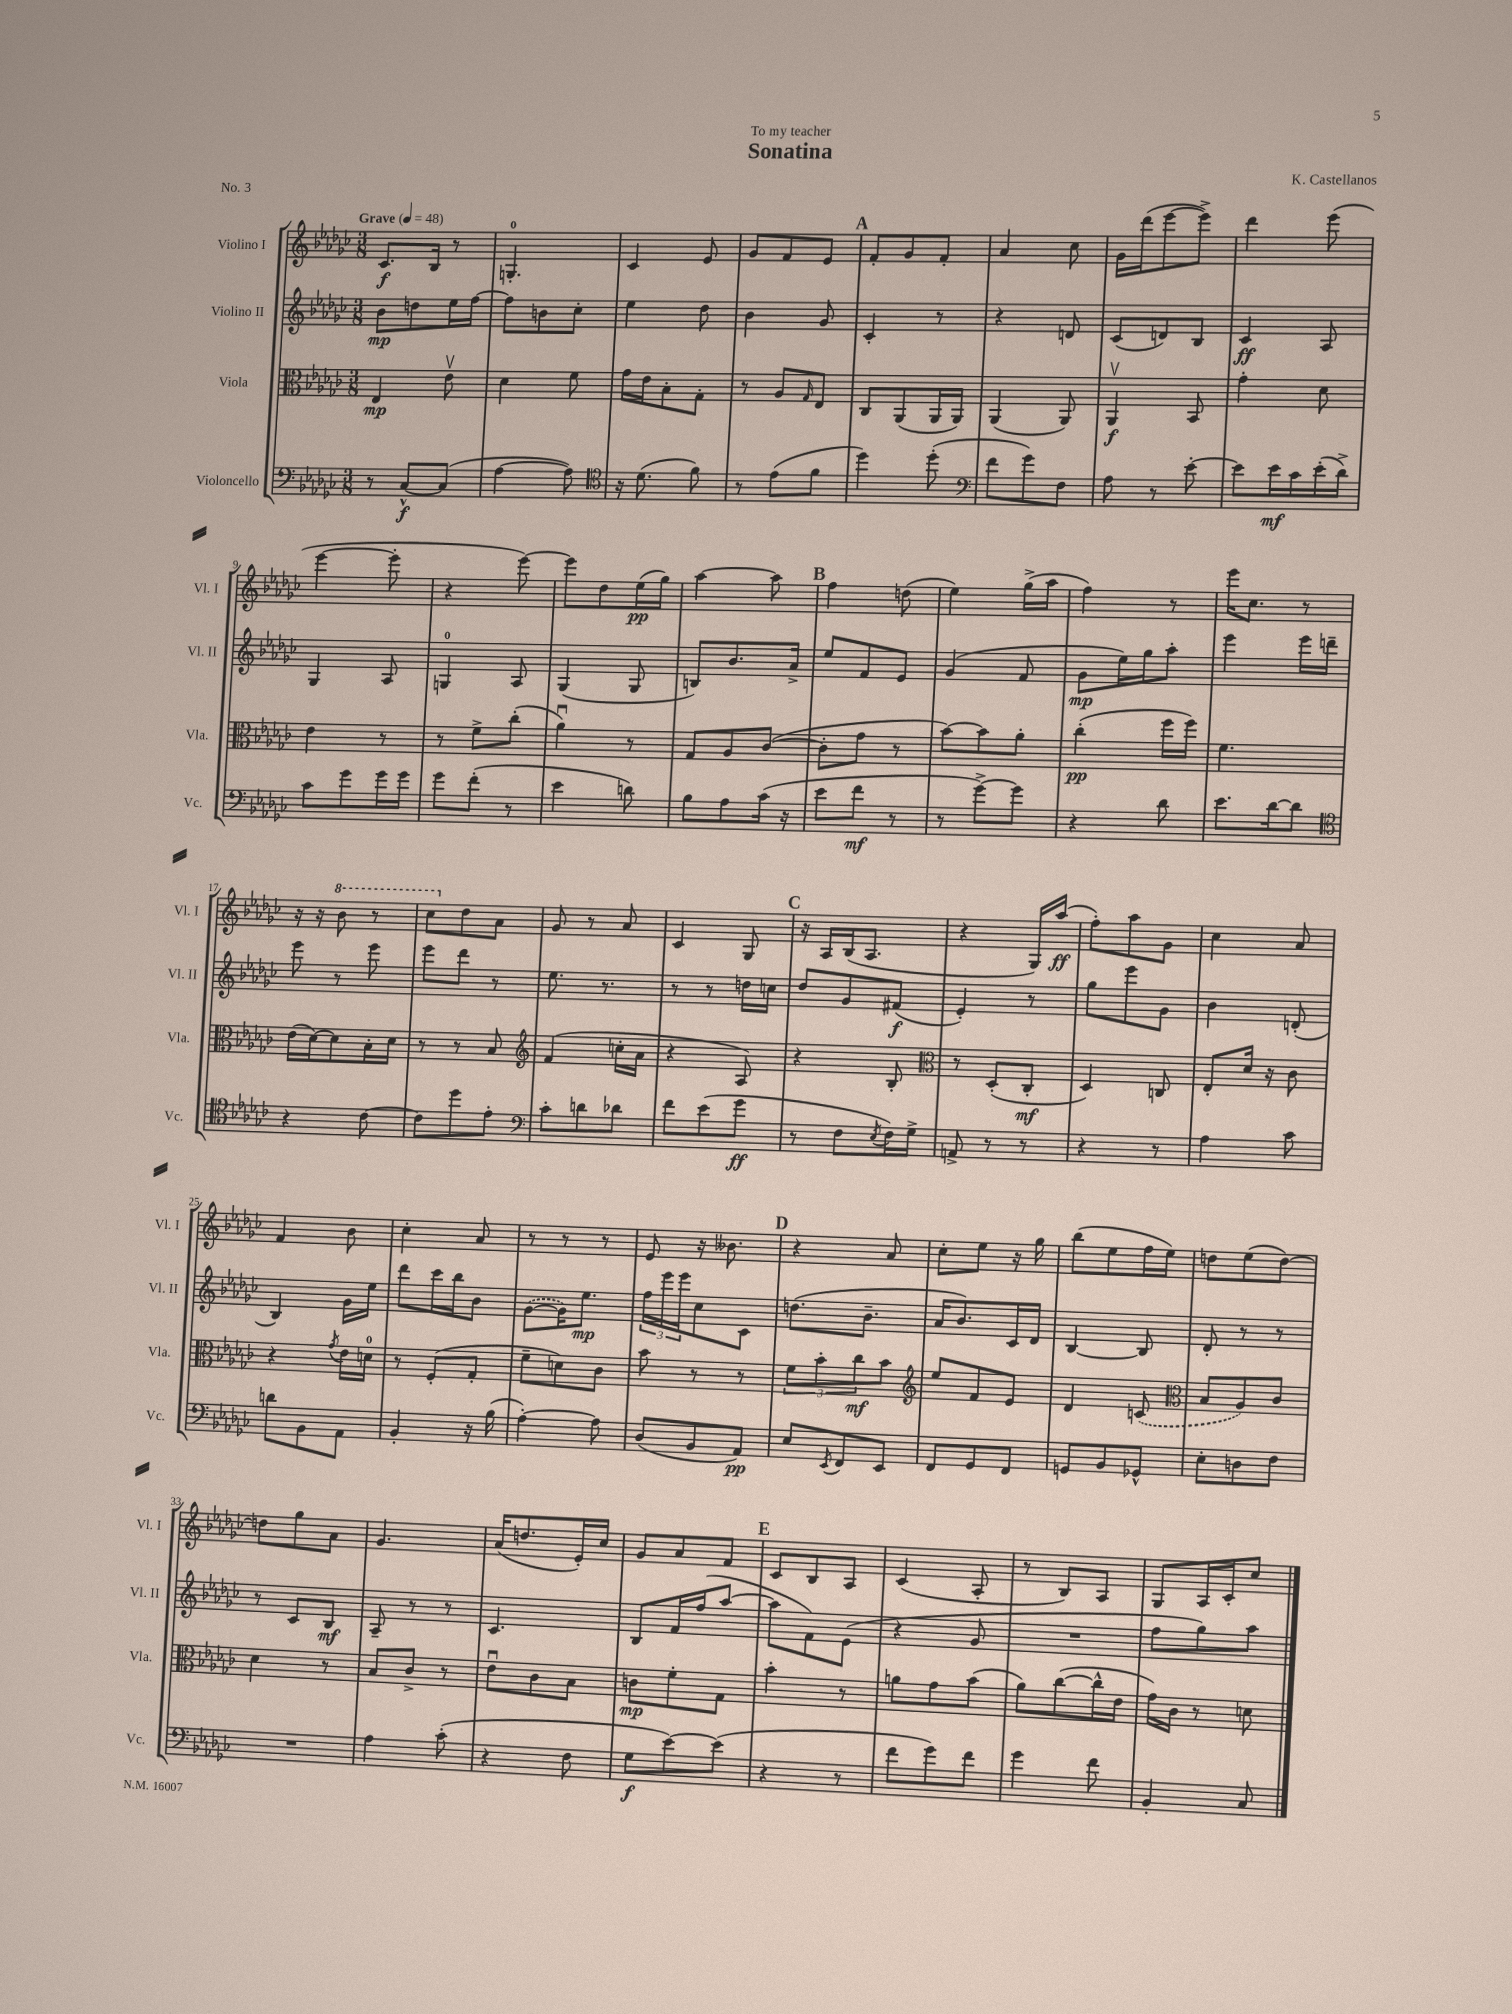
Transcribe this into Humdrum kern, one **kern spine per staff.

**kern	**kern	**kern	**kern
*staff4	*staff3	*staff2	*staff1
*clefF4	*clefC3	*clefG2	*clefG2
*k[b-e-a-d-g-c-]	*k[b-e-a-d-g-c-]	*k[b-e-a-d-g-c-]	*k[b-e-a-d-g-c-]
*M3/8	*M3/8	*M3/8	*M3/8
*MM48	*MM48	*MM48	*MM48
8r	4E-/	8b-\L	8.c-/L
[8C-^^/L	.	8dd\	.
.	.	.	16B-/Jk
(8C-/]J	8e-v\	16ee-\L	8r
.	.	[16ff\JJ	.
=	=	=	=
[4A-\	4d-\	8ff\]L	4.G'/
.	.	8b\	.
8A-\])	8f\	8cc-'\J	.
=	=	=	=
*clefC4	*	*	*
16r	16g-\LL	4ee-\	4c-/
(8.d-\	16e-\J	.	.
.	8B-'\	.	.
8f\)	8G-'\J	8dd-\	8e-/
=	=	=	=
8r	8r	4b-\	8g-/L
(8e-\L	8A-/L	.	8f/
.	16qqG-/	.	.
8f\J	8E-/J	8g-/	8e-/J
=	=	=	=
4dd-\)	8C-/L	4c-'/	8f'/L
.	(8AA-/	.	8g-/
(8dd-'\	16AA-/L	8r	8f'/J
.	16AA-/JJ)	.	.
=	=	=	=
*clefF4	*	*	*
8f\L	(4AA-/	4r	4a-/
8g-\)	.	.	.
8F\J	8AA-/)	8d/	8cc-\
=	=	=	=
8A-\	4AA-v/	(8c-/L	16g-\LL
.	.	.	(16ddd-\J
8r	.	8d/)	[8eee-\
[8e-'\	8BB-/	8B-/J	8eee-^\]J)
=	=	=	=
8e-\]L	4g-'\	4c-/	4ddd-\
16e-\L	.	.	.
16c-\	.	.	.
(16e-'\	8d-\	8A-/	(8eee-\
16d-^\JJ)	.	.	.
=	=	=	=
8c-\L	4e-\	4G-/	[4eee-\
8g-\	.	.	.
16g-\L	8r	8A-/	8eee-'\]
16g-\JJ	.	.	.
=	=	=	=
8g-\L	8r	4G/	4r
(8f'\J	8f^\L	.	.
8r	(8cc-'\J	8A-/	[8eee-\)
=	=	=	=
4e-\	4a-u\)	(4G-/	8eee-\]L
.	.	.	8dd-\
8d\)	8r	8G-/	(16ee-\L
.	.	.	16gg-\JJ)
=	=	=	=
8B-\L	8G-/L	8B/L)	[4aa-\
8A-\	8A-/	8.b-/	.
(16c-\Jk	([8c-/J	.	8aa-\]
16r	.	16a-^/Jk	.
=	=	=	=
8e-\L	8c-'\]L	8ee-/L	4ff\
8f\J	8g-\J	8f/	.
8r	8r	8e-/J	(8dd\
=	=	=	=
8r	[8b-\L)	(4g-/	4ee-\)
[8g-^\L)	8b-\]	.	.
8g-\]J	8a-'\J	8f/	(16gg-^\LL
.	.	.	16aa-\JJ
=	=	=	=
4r	(4cc-'\	8g-\L	4ff\)
.	.	16ee-\L)	.
.	.	16gg-\J	.
8d-\	16ff\LL	8aa-'\J	8r
.	16ff\JJ)	.	.
=	=	=	=
8.e-\L	4.f\	4eee-\	16eee-\LK
.	.	.	8.cc-\J
[16d-\k	.	.	.
8d-\]J	.	16eee-\LL	8r
.	.	16ddd~\JJ	.
=	=	=	=
*clefC4	*	*	*
4r	(16e-\LL	8eee-\	16r
.	[16d-\J)	.	16r
.	8d-\]	8r	8bb-\
[8c-\	16B-'\L	8eee-\	8r
.	16d-\JJ	.	.
=	=	=	=
8c-\]L	8r	8eee-\L	8ccc-\L
8dd-\	8r	8ddd-\J	8dd-\
8e-'\J	8B-/	8r	8a-\J
=	=	=	=
*clefF4	*clefG2	*	*
8c-'\L	(4f/	8.ee-\	8g-/
8d\	.	.	8r
.	.	8.r	.
8d-\J	16cc'\LL	.	8a-/
.	16a-\JJ	.	.
=	=	=	=
8f\L	4r	8r	4c-/
(8e-\	.	8r	.
8g-\J	8A-/)	16dd\LL	8G-/
.	.	16cc\JJ	.
=	=	=	=
8r	4r	8dd-/L	16r
.	.	.	16A-/LL
8F\L	.	8g-/	(16B-/J
.	.	.	8.A-/J
8qE-/	.	.	.
16F\L)	8B-'/	(8f#/J	.
16G-^\JJ	.	.	.
=	=	=	=
*	*clefC3	*	*
8AA^/	8r	4e-'/)	4r
8r	(8D-'/L	.	.
8r	8C-'/J	8r	16G-/LL)
.	.	.	(16aa-/JJ
=	=	=	=
4r	4D-/)	8gg-\L	8ff'\L)
.	.	8eee-\	8aa-\
8r	8C/	8g-\J	8g-\J
=	=	=	=
4A-\	8E-'/L	4b-\	4cc-\
.	16d-/Jk	.	.
.	16r	.	.
8c-\	8c-\	(8d'/	8a-/
=	=	=	=
8d\L	4r	4B-/)	4f/
8BB-\	.	.	.
.	8qg-/	.	.
8AA-\J	16e-\LL	16g-\LL	8b-\
.	16d\JJ	16ee-\JJ	.
=	=	=	=
4BB-'/	8r	8ddd-\L	4cc-'\
.	(8F'/L	16ccc-\L	.
.	.	16bb-\J	.
16r	8G-'/J	8b-\J	8a-/
(16B-\	.	.	.
=	=	=	=
[4A-'\)	8f~\L	([8g-\L	8r
.	8d\)	16g-\]K)	8r
.	.	8.ee-\J	.
8A-\]	8c-\J	.	8r
=	=	=	=
(8D-/L	8b-\	24ff\LL	8e-/
.	.	24eee-\	.
.	.	24eee-\J	.
8BB-/	8r	8cc-\	16r
.	.	.	8.b--\
8AA-/J)	8r	8c-\J	.
=	=	=	=
8E-/L	12f\L	(8.dd\L	4r
.	12b-'\	.	.
8qEE-/	.	.	.
8FF/	.	.	.
.	12cc-\	.	.
.	.	8.b-~\J	.
8EE-/J	8b-\J	.	8a-/
=	=	=	=
*	*clefG2	*	*
8FF/L	8ee-/L	16a-/LK	8cc-'\L
.	.	8.b-/)	.
8GG-/	8f/	.	8ee-\J
8FF/J	8e-/J	16c-/L	16r
.	.	16d-/JJ	16gg-\
=	=	=	=
8GG/L	4d-/	[4B-/	(8bb-\L
8BB-/	.	.	8ee-\
8GG-^^/J	(8c/	8B-/]	16ff\L
.	.	.	16ee-\JJ)
=	=	=	=
*	*clefC3	*	*
8E-'\L	8B-/L	8d-'/	8dd\L
8D\	8A-/)	8r	(8ee-\
8F\J	8c-/J	8r	[8dd\J)
=	=	=	=
4.r	4d-\	8r	8dd\]L
.	.	8c-/L	8gg-\
.	8r	8B-/J	8a-\J
=	=	=	=
4A-\	8B-/L	8A-~/	4.g-/
.	8c-^/J	8r	.
(8c-'\	8r	8r	.
=	=	=	=
4r	8e-u\L	4.c-/	(16a-/LK
.	.	.	8.dd/
.	8c-\	.	.
8F\	8B-\J	.	16e-'/L)
.	.	.	16cc-/JJ
=	=	=	=
8G-\L	8c\L	8B-/L	8g-/L
[8e-\)	8f'\	16f/L	8a-/
.	.	(16ff/J	.
(8e-\]J	8G-\J	[8aa-/J	8f/J
=	=	=	=
4r	4b-'\	8aa-\]L	8c-/L
.	.	8f\)	8B-/
8r	8r	(8e-\J	8A-/J
=	=	=	=
8f\L	8a\L	4r	(4c-/
8g-\)	8g-\	.	.
8f\J	(8b-\J	8g-/	8A-'/
=	=	=	=
4g-\	8a-\L)	4.r	8r
.	([8cc-\	.	8B-/L)
8f\	16cc-^^\]L	.	8A-/J
.	16e-\JJ	.	.
=	=	=	=
4BB-'/	16g-\LL)	8ff\L	8G-/L
.	16c-\JJ	.	.
.	8r	8gg-\)	16A-/L
.	.	.	16c-'/J
8C-/	8d\	8aa-\J	8cc-/J
==	==	==	==
*-	*-	*-	*-
